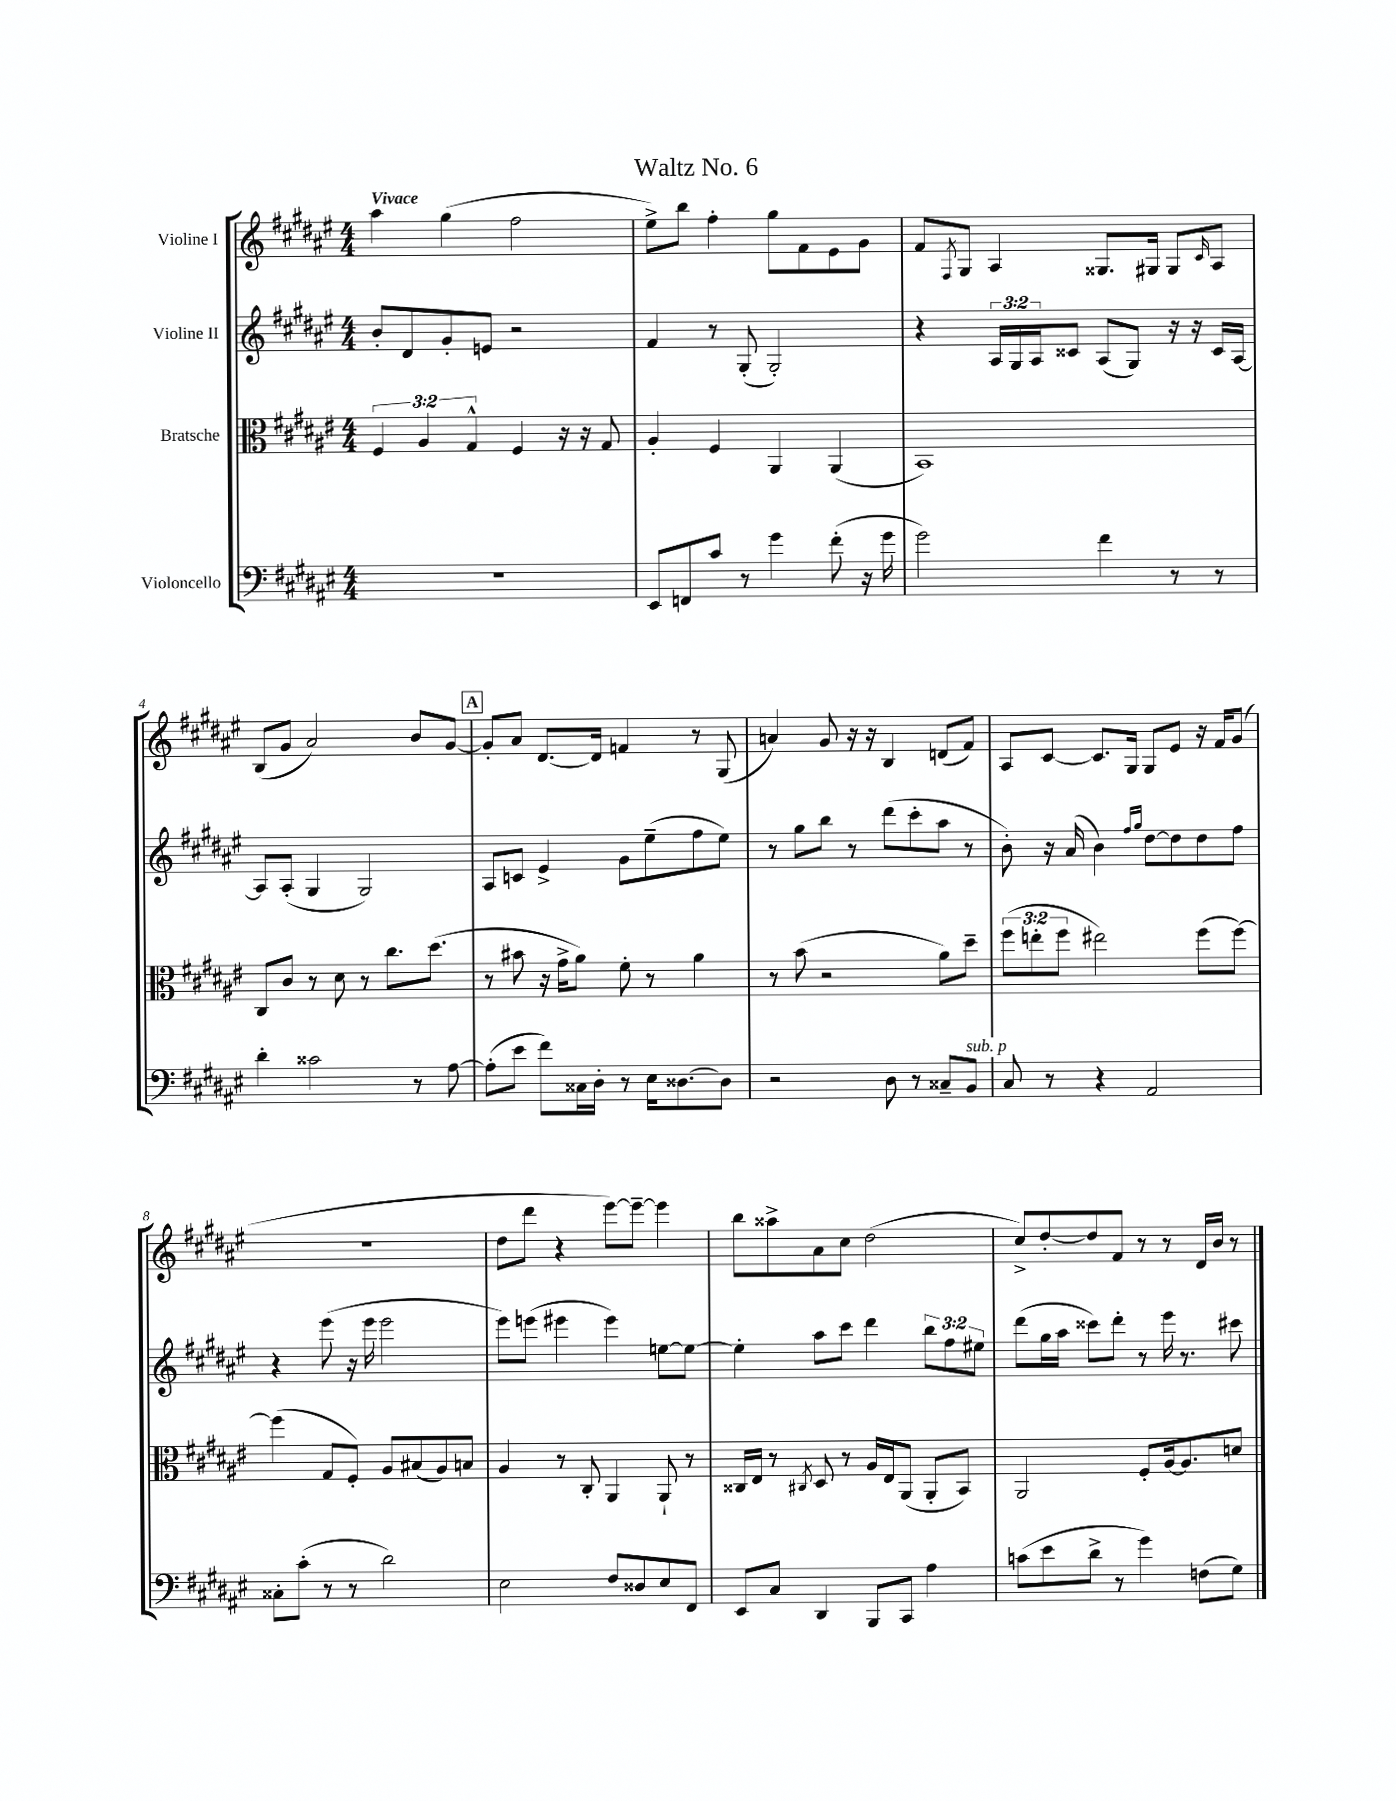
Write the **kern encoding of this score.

**kern	**kern	**kern	**kern
*staff4	*staff3	*staff2	*staff1
*clefF4	*clefC3	*clefG2	*clefG2
*k[f#c#g#d#a#e#]	*k[f#c#g#d#a#e#]	*k[f#c#g#d#a#e#]	*k[f#c#g#d#a#e#]
*M4/4	*M4/4	*M4/4	*M4/4
1r	6F#	8b'	4aa#
.	.	8d#	.
.	6A#	.	.
.	.	8g#'	(4gg#
.	6G#^^	.	.
.	.	8e	.
.	4F#	2r	2ff#
.	16r	.	.
.	16r	.	.
.	8G#	.	.
=	=	=	=
8EE#	4A#'	4f#	8ee#^)
8FF	.	.	8bb
8c#	4F#	8r	4ff#'
8r	.	(8G#'	.
4g#	4AA#	2G#')	8gg#
.	.	.	8f#
(8f#'	(4AA#	.	8e#
16r	.	.	8g#
16g#	.	.	.
=	=	=	=
2g#)	1BB)	4r	8f#
.	.	.	8qF#
.	.	.	8G#
.	.	24A#	4A#
.	.	24G#	.
.	.	24A#	.
.	.	8c##	.
4f#	.	(8A#	8.G##
.	.	8G#)	.
.	.	.	16G#
8r	.	16r	8G#
.	.	16r	.
.	.	.	16qqc#
8r	.	16c##	8A#
.	.	[16A#	.
=	=	=	=
4d#'	8C#	8A#]	(8B
.	8c#	(8A#'	8g#
2c##	8r	4G#	2a#)
.	8d#	.	.
.	8r	2G#)	.
.	8.cc#	.	.
8r	.	.	8b
.	(8.dd#	.	.
[8A#	.	.	[8g#
=	=	=	=
(8A#']	8r	8A#	8g#']
8e#	8b#	8c	8a#
8f#)	16r	4e#^	[8.d#
.	16g#^	.	.
16C##	8a#)	.	.
16D#'	.	.	16d#]
8r	8f#'	8g#	4f
16E#	8r	(8ee#~	.
[8.D##	.	.	.
.	4a#	8ff#	8r
8D##]	.	8ee#)	(8G#
=	=	=	=
2r	8r	8r	4a)
.	(8b	8gg#	.
.	2r	8bb	8g#
.	.	8r	16r
.	.	.	16r
8D#	.	(8ddd#	4B
8r	.	8ccc#'	.
8C##~	8a#)	8aa#	(8d
8BB	8dd#~	8r	8f#)
=	=	=	=
8C#	(12ff#	8b')	8A#
.	12ee'	.	.
8r	.	16r	[8c#
.	12ff#	.	.
.	.	(16a#	.
4r	2ee#)	4b)	8.c#]
.	.	.	16G#
.	.	16qqff#	.
.	.	16qqgg#	.
2AA#	.	[8dd#	8G#
.	.	8dd#]	8e#
.	(8ff#	8dd#	16r
.	.	.	16f#
.	[8ff#)	8ff#	(8g#
=	=	=	=
8C##'	(4ff#]	4r	1r
(8c#'	.	.	.
8r	8G#	(8eee#	.
8r	8F#')	16r	.
.	.	16eee#	.
2d#)	8A#	2eee#	.
.	(8B#	.	.
.	8A#)	.	.
.	8B	.	.
=	=	=	=
2E#	4A#	8eee#)	8dd#
.	.	(8eee	8ddd#
.	8r	4eee#	4r
.	8C#'	.	.
8F#	4AA#	4eee#)	[8eee#)
8D##	.	.	8eee#~_
8E#	8AA#`	[8ee	4eee#]
8FF#	8r	8ee_	.
=	=	=	=
8EE#	16C##	4ee']	8bb
.	16E#	.	.
8C#	8r	.	8aa##^
.	8qC#	.	.
4DD#	8D#	8aa#	8a#
.	8r	8ccc#	8cc#
8BBB	16A#	4ddd#	(2dd#
.	16E#	.	.
8CC#	(8AA#	.	.
4A#	8AA#'	12bb	.
.	.	12ff#	.
.	8BB)	.	.
.	.	12ee#	.
=	=	=	=
(8c	2AA#	(8ddd#	8cc#^)
8e#	.	16gg#	[8dd#'
.	.	16aa#	.
8d#^	.	8ccc##)	8dd#]
8r	.	8ddd#'	8f#
4g#)	8F#'	8r	8r
.	[16A#	16eee#	8r
.	8.A#]	8.r	.
(8F	.	.	16d#
.	.	.	16b
8G#)	8d	8ccc#	8r
==	==	==	==
*-	*-	*-	*-
